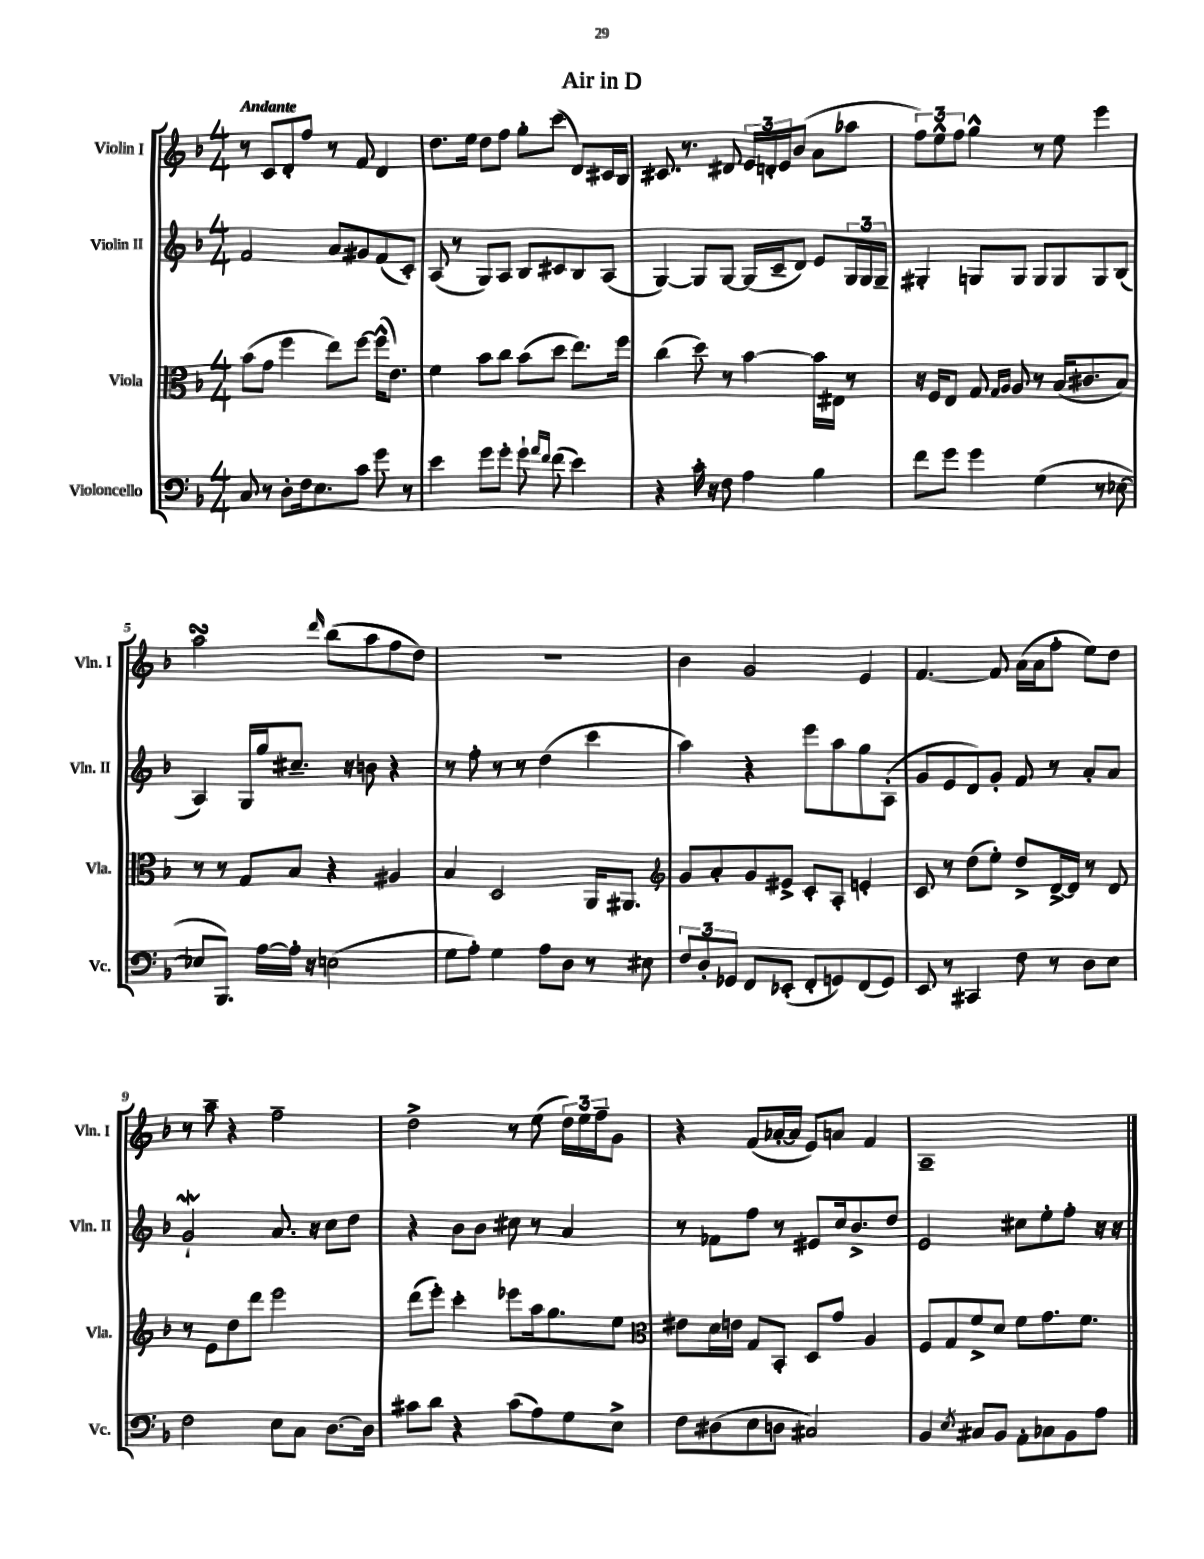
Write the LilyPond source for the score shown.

\header { title = "Air in D" }
<<
\new StaffGroup <<
\new Staff = "s0" \with { instrumentName = "Violin I" shortInstrumentName = "Vln. I" } {
    \clef treble \key f \major \numericTimeSignature \time 4/4 \tempo "Andante"
    r8 c'8 d'8-. f''8 r8 f'8 d'4 |
    d''8. e''16 d''8 f''8 g''8-. c'''8( d'8) cis'16 bes16 |
    cis'8. r8. dis'8 \tuplet 3/2 { e'16 d'16-. e'16 } bes'8( a'8 aes''8 |
    \tuplet 3/2 { f''8) e''8-^ f''8 } g''4-^ r8 e''8 e'''4 |
    a''2\turn \grace { d'''16 } bes''8( a''8 f''8 d''8) |
    R1 |
    bes'4 g'2 e'4 |
    f'4.~ f'8 a'16( a'16 f''8-. e''8) d''8 |
    r8 a''8-- r4 f''2-- |
    d''2-> r8 e''8( \tuplet 3/2 { d''16) e''16 f''16-- } g'8 |
    r4 f'8( aes'16~-. aes'16 e'8) a'8 f'4 |
    a1-- \bar "|." |
}
\new Staff = "s1" \with { instrumentName = "Violin II" shortInstrumentName = "Vln. II" } {
    \clef treble \key f \major \numericTimeSignature \time 4/4
    f'2 a'8 gis'8 f'8( c'8-.) |
    a8( r8 g8) a8 bes8 cis'8 bes8 a8( |
    g4~) g8 g8~ g16( c'16-- d'8) e'8 \tuplet 3/2 { g16 g16 g16-- } |
    gis4-. g8 g8 g8 g8 g8 bes8( |
    a4) g16 g''16 cis''8.-- r16 b'8 r4 |
    r8 f''8-. r8 r8 d''4( c'''4 |
    a''4) r4 e'''8 a''8 g''8 a8-.( |
    g'8 e'8 d'8) g'8-. f'8 r8 a'8-. a'8 |
    g'2-!\mordent a'8. r16 c''8 d''8 |
    r4 bes'8 bes'8 cis''8 r8 a'4 |
    r8 fes'8 f''8 r8 eis'8 c''16 bes'8.-> d''8 |
    e'2 cis''8 e''8-. f''8-. r16 r16 \bar "|." |
}
\new Staff = "s2" \with { instrumentName = "Viola" shortInstrumentName = "Vla." } {
    \clef alto \key f \major \numericTimeSignature \time 4/4
    bes'8( g'8 f''4 e''8) f''8~ f''16-^( e'8.) |
    f'4 bes'8 c''8 bes'8( d''8 e''8.) f''16 |
    c''4( d''8) r8 bes'4~ bes'16 eis16 r8 |
    r16 f16 e8 g8 \grace { g16 a16 } a8 r8 bes16( cis'8. bes8) |
    r8 r8 g8 bes8 r4 ais4 |
    bes4 d2 a,16 ais,8. |
    \clef treble g'8 a'8-. g'8 eis'8-> c'8-. a8-. e'4-. |
    c'8 r8 d''8( e''8-.) d''8-> d'16~-> d'16 r8 d'8 |
    r8 e'8 d''8 d'''8 e'''2 |
    d'''8( e'''8-.) c'''4-. ees'''8 a''16 g''8. e''8 |
    \clef alto eis'8 d'16 e'16 g8 bes,8-. d8 g'8 a4 |
    f8 g8 f'8-> d'8 f'8 g'8. f'8. \bar "|." |
}
\new Staff = "s3" \with { instrumentName = "Violoncello" shortInstrumentName = "Vc." } {
    \clef bass \key f \major \numericTimeSignature \time 4/4
    c8 r8 d8-. f16 e8. c'8 g'8 r8 |
    e'4 g'8 g'8-. g'8-! \grace { a'16 f'16 } f'8( e'4) |
    r4 c'16-. r16 f8 a4 bes4 |
    f'8 g'8 g'4 g4( r8 ees8~ |
    ees8 bes,,8.) a16~ a16-. r16 e2( |
    g8 a8-.) g4 a8 d8 r8 eis8 |
    \tuplet 3/2 { f8 d8-. ges,8 } f,8 ees,8-.( f,8-. g,8) f,8( g,8) |
    e,8 r8 cis,4 f8 r8 d8 e8 |
    f2 e8 c8 d8.~ d16 |
    cis'8 d'8 r4 cis'8( a8) g8 e8-> |
    f8 dis8( e8 d8 cis2) |
    bes,4 \acciaccatura { e8 } cis8 bes,8 a,8-. ces8 bes,8 a8 \bar "|." |
}
>>
>>
